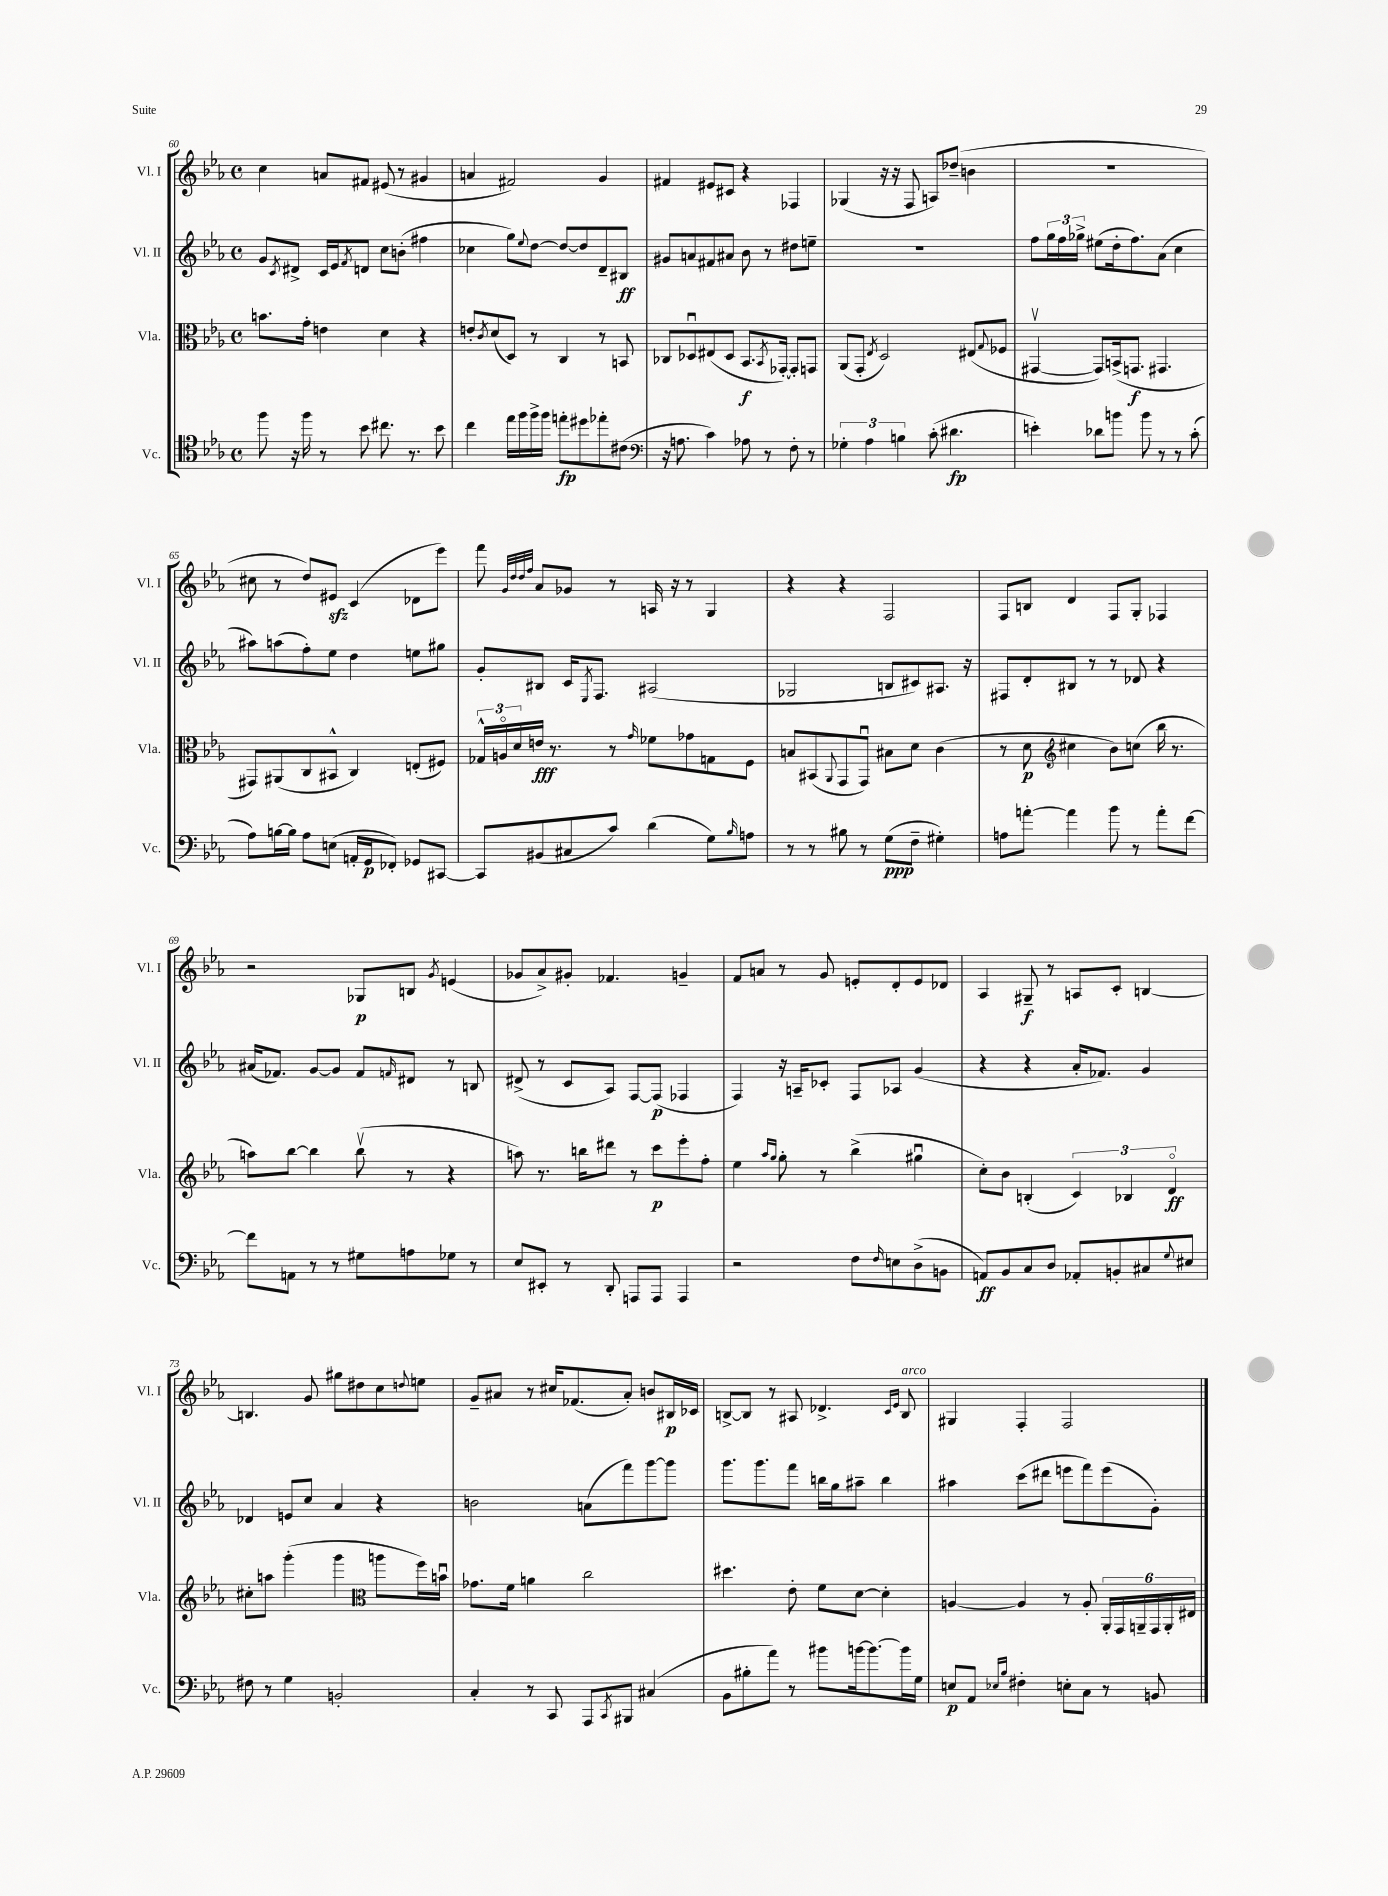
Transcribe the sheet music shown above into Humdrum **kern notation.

**kern	**kern	**kern	**kern
*staff4	*staff3	*staff2	*staff1
*clefC4	*clefC3	*clefG2	*clefG2
*k[b-e-a-]	*k[b-e-a-]	*k[b-e-a-]	*k[b-e-a-]
*M4/4	*M4/4	*M4/4	*M4/4
*met(c)	*met(c)	*met(c)	*met(c)
8ff\	8.b\L	8g/L	4cc\
.	.	8qc/	.
16r	.	8d#^/J	.
16ff\	16g'\Jk	.	.
8r	4e\	16c/LL	8a/L
.	.	16e-/J	.
.	.	8qf/	.
8b-\	.	8d/J	8f#/J
8.cc#\	4d\	8cc\L	(8e#/
.	.	(8b'\J	8r
8.r	.	.	.
.	4r	4ff#\	4g#/
8b-\	.	.	.
=	=	=	=
4cc\	8e'/L	4cc-\	4a/
.	8qc/	.	.
.	(8d/	.	.
16ee-\LL	8D/J)	8gg\L)	2f#/)
16ff\	.	.	.
.	.	8qqee-/	.
16ff^\	8r	[8dd\J	.
16ff\JJ	.	.	.
8ee'\L	4C/	8dd/_L	.
8dd#\	.	8dd/]	.
8ee-'\	8r	8d~/	4g/
(8c#\J	8BB/	8B#/J	.
=	=	=	=
*clefF4	*	*	*
16r	8C-/L	8g#/L	4f#/
8.A\	.	.	.
.	8D-u/	8a/	.
4c\)	(8E#/	8f#/	8e#/L
.	8D-/J	8a#/J	8c#/J
8A-\	8.BB-/L	8b-\	4r
8r	.	8r	.
.	8qBB-/	.	.
.	[16GG-'/Jk)	.	.
8F'\	8GG-'/]L	8dd#\L	4F-/
8r	8GG/J	8ee~\J	.
=	=	=	=
6G-'\	(8AA-/L	1r	(4G-/
.	8GG'/J	.	.
6A-\	.	.	.
.	8qE-/	.	.
.	2D/)	.	16r
.	.	.	16r
6B\	.	.	.
.	.	.	8F/
(8c'\	.	.	8A/L)
4.d#\	.	.	(8dd-~/J
.	(8E#/L	.	4b\
.	8qqG/	.	.
.	8F-/J	.	.
=	=	=	=
4e'\)	[4GG#v/	8ff\L	1r
.	.	24gg\L	.
.	.	24ff\	.
.	.	24gg-^\JJ	.
8d-\L	8GG#/]L)	(8ee#\L	.
8b\J	(16BB^/k	16dd'\k	.
.	8.GG/J	8.ff\)	.
8b\	.	.	.
8r	4.GG#/	(8a-\J	.
8r	.	4cc\	.
(8c'\	.	.	.
=	=	=	=
8A-\L)	8GG#/L)	8aa#\L)	8cc#\
[16B\L	(8AA#/	(8aa\	8r
16B\]JJ	.	.	.
8A-\L	8C/	8ff'\)	8dd/L)
(8E\J	8BB#^^/J	8ee-\J	8e#/J
16AA'/LL	4C/)	4dd\	(4c/
16GG/J	.	.	.
8FF-'/J)	.	.	.
8GG-/L	(8E'/L	8ee\L	8d-\L
[8CC#/J	8F#/J)	8gg#\J	8eee-\J)
=	=	=	=
8CC#/]L	24G-^^/LL	8g'/L	8fff\
.	24Ao/	.	.
.	24d/	.	.
.	.	.	32qqg/LLL
.	.	.	32qqdd/
.	.	.	32qqdd/
.	.	.	32qqff/JJJ
(8BB#/	16e/JJ	8B#/J	8a-/L
.	8.r	.	.
8C#/	.	16c/LK	8g-/J
.	.	8qE-/	.
.	.	8.F/J	.
8c/J)	8r	.	8r
.	16qqg/	.	.
(4d\	8f-\L	(2A#/	16A/
.	.	.	16r
.	8g-\	.	8r
8G\L)	8G\	.	4G/
16qqB-/	.	.	.
8A\J	8F\J	.	.
=	=	=	=
8r	8B/L	2G-/	4r
8r	(8BB#/	.	.
.	8qqAA-/	.	.
8B#\	8GG/	.	4r
8r	8GGu/J)	.	.
(8G\L	8B#\L	8B/L	2F/
8F~\J	8d\J	8c#/)	.
4G#'\)	(4c\	8.A#/J	.
.	.	16r	.
=	=	=	=
8A\L	8r	8F#/L	8F/L
[8a'\J	8d\	8d'/	8B/J
*	*clefG2	*	*
4a\]	4cc#\	8B#/J	4d/
.	.	8r	.
8b-\	8b-\L)	8r	8F/L
8r	(8cc\J	8d-/	8G'/J
8a'\L	16bb-\	4r	4F-/
.	8.r	.	.
[8f\J	.	.	.
=	=	=	=
8f\]L	8aa\L)	(16a#/LK	2r
.	.	8.f-/J)	.
8AA\J	[8bb-\J	.	.
8r	4bb-\]	[8g/L	.
8r	.	8g/]J	.
8G#\L	(8bb-v\	8f-/L	8G-/L
.	.	16qqf/	.
8A\	8r	8d#/J	8B/J
.	.	.	8qg/
8G-\J	4r	8r	(4e/
8r	.	8B/	.
=	=	=	=
8E-/L	8aa\)	(8d#^/	8g-/L
8EE#'/J	8.r	8r	8a-^/)
8r	.	8c/L	8g#'/J
.	16bb\LK	.	.
8DD'/	8ddd#\J	8A-/J)	4.f-/
8AAA/L	8r	[8F/L	.
8AAA/J	8ccc\L	(8F/]J	.
4AAA/	8eee-'\	4F-/	4g~/
.	8ff'\J	.	.
=	=	=	=
2r	4ee-\	4F/)	8f/L
.	.	.	8a/J
.	16qqaa-/LL	.	.
.	16qqgg/JJ	.	.
.	8gg'\	16r	8r
.	.	16A~/LK	.
.	8r	8c-'/J	8g/
8F\L	(4bb-^\	8F/L	8e'/L
16qqF/	.	.	.
8E\	.	8A-/J	8d'/
(8D^\	4gg#u\	(4g/	8e/
8BB\J	.	.	8d-/J
=	=	=	=
8AA/L)	8cc'\L)	4r	4A-/
8BB-/	8b-\J	.	.
8C/	(4B'/	4r	8G#~/
8D/J	.	.	8r
8AA-'/L	6c/)	16a-'/LK	8A/L
.	.	8.f-/J)	.
8BB'/	.	.	8c'/J
.	6B-/	.	.
8C#/	.	4g/	[4B/
.	6do/	.	.
8qqG/	.	.	.
8E#/J	.	.	.
=	=	=	=
8F#\	8cc#'\L	4d-/	4.B/]
8r	8aa\J	.	.
4G\	(4ggg'\	8e/L	.
.	.	8cc/J	8g/
2BB'/	4ggg\	4a-/	8gg#\L
.	.	.	8dd#\
*	*clefC3	*	*
.	8aa\L	4r	8cc\
.	.	.	8qqdd/
.	16ff\L)	.	8ee\J
.	16bu\JJ	.	.
=	=	=	=
4C'/	8.g-\L	2b\	8g~/L
.	.	.	8a#/J
.	16f\Jk	.	.
8r	4a\	.	8r
8CC/	.	.	16cc#/LK
.	.	.	(8.f-/
8AAA-/L	2cc\	(8a\L	.
8qCC/	.	.	.
8BBB#/J	.	8fff\)	8a#'/J)
(4C#/	.	[8ggg\	8b/L
.	.	8ggg\]J	16B#/L
.	.	.	16c-/JJ
=	=	=	=
8BB-\L	4.dd#\	8.ggg\L	[8B^/L
8B#'\	.	.	8B/]J
.	.	8.ggg\	.
8a-\J)	.	.	8r
8r	8e-'\	8fff\J	8A#/
8b#\L	8f\L	16bb\LL	4.d-^/
.	.	16gg\J	.
[16b\k	[8d\J	8aa#~\J	.
8.b\_	.	.	.
.	4d'\]	4bb\	.
.	.	.	16qqc/LL
.	.	.	16qqe-/JJ
16b\]L	.	.	8B/
16G\JJ	.	.	.
=	=	=	=
8E/L	[4A/	4aa#\	4G#/
8AA-/J	.	.	.
16qqE-/LL	.	.	.
16qqB-/JJ	.	.	.
4F#'\	4A/]	(8ccc\L	4F'/
.	.	8ddd#\J	.
8E'\L	8r	8eee\L	2F/
8C\J	8A'/	8fff\)	.
8r	24AA-'/LL	(8eee\	.
.	24GG/	.	.
.	24AA~/	.	.
8BB/	24GG/	8g'\J)	.
.	24AA'/	.	.
.	24E#/JJ	.	.
==	==	==	==
*-	*-	*-	*-
